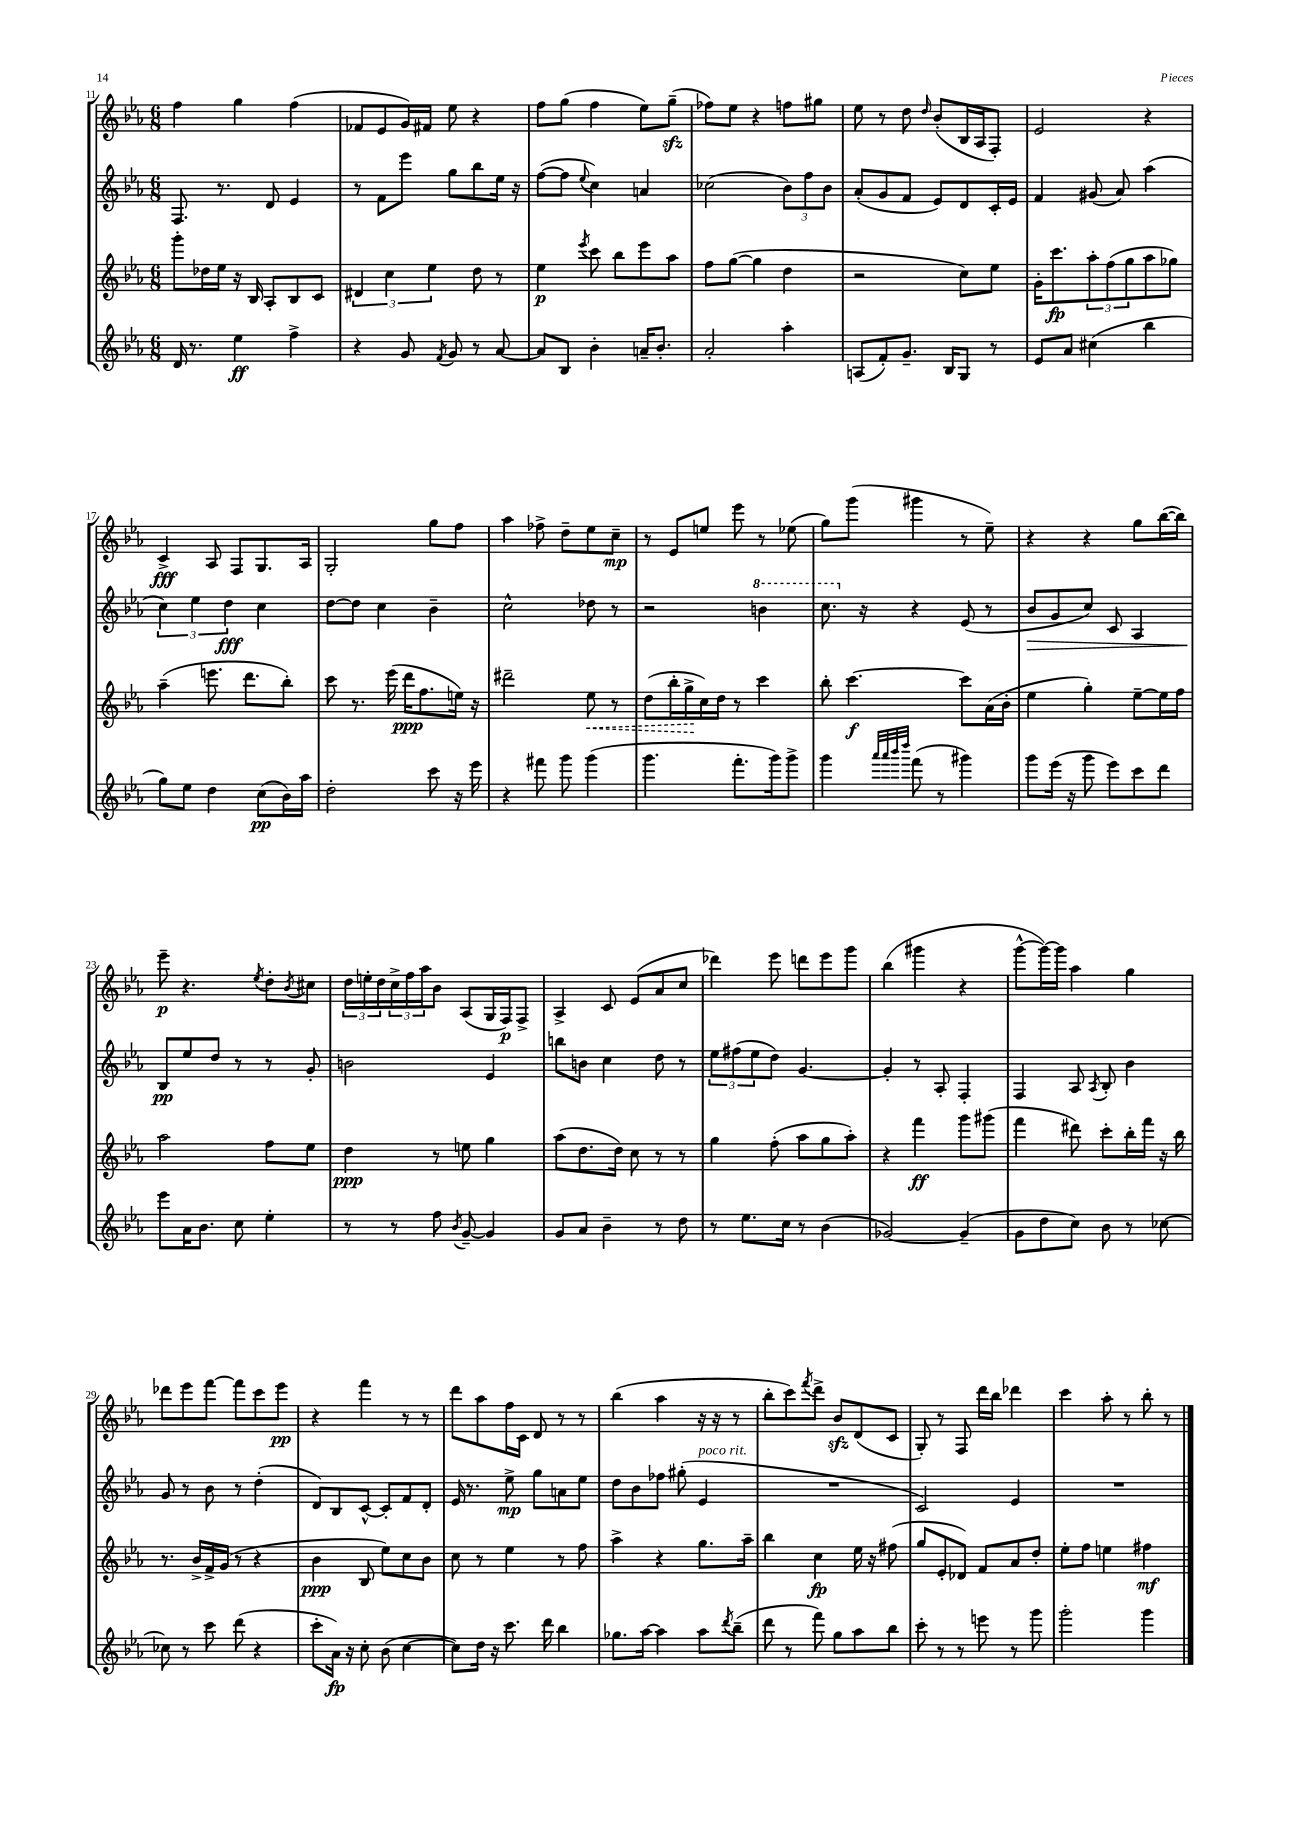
<<
\new StaffGroup <<
\new Staff = "s0" {
    \clef treble \key ees \major \numericTimeSignature \time 6/8
    f''4 g''4 f''4( |
    fes'8 ees'8 g'16) fis'16 ees''8 r4 |
    f''8 g''8( f''4 ees''8) g''8--\sfz( |
    fes''8) ees''8 r4 f''8 gis''8 |
    ees''8 r8 d''8 \grace { d''16 } bes'8-.( bes16 aes16 f8-.) |
    ees'2 r4 |
    c'4->\fff aes8 f8 g8. aes16 |
    g2-. g''8 f''8 |
    aes''4 fes''8-> d''8-- ees''8 c''8--\mp |
    r8 ees'8 e''8 ees'''8 r8 ees''8( |
    g''8) g'''8( gis'''4 r8 ees''8--) |
    r4 r4 g''8 bes''16~( bes''16) |
    ees'''8--\p r4. \acciaccatura { ees''8 } d''8-. \acciaccatura { bes'8 } cis''8 |
    \tuplet 3/2 { d''16 e''16-. d''16 } \tuplet 3/2 { c''16-> f''16 aes''16 } bes'8 aes8( g16 f16\p) f8-> |
    aes4-> c'8 ees'8( aes'8 c''8 |
    des'''4) ees'''8 d'''8 ees'''8 g'''8 |
    bes''4( gis'''4 r4 |
    g'''8~-^ g'''16~) g'''16 aes''4 g''4 |
    des'''8 ees'''8 f'''8~ f'''8 c'''8 ees'''8\pp |
    r4 f'''4 r8 r8 |
    d'''8 aes''8 f''16 c'16 d'8 r8 r8 |
    bes''4( aes''4 r16 r16 r8 |
    bes''8-. c'''8) \acciaccatura { f'''8 } d'''8-> bes'8\sfz d'8( c'8 |
    g8-.) r8 f8 d'''16 bes''16 des'''4 |
    c'''4 aes''8-. r8 bes''8-. r8 \bar "|." |
}
\new Staff = "s1" {
    \clef treble \key ees \major \numericTimeSignature \time 6/8
    f8. r8. d'8 ees'4 |
    r8 f'8 ees'''8 g''8 bes''8 ees''16 r16 |
    f''8~( f''8 \appoggiatura { ees''8 } c''4) a'4 |
    ces''2( \tuplet 3/2 { bes'8) f''8 bes'8 } |
    aes'8-.( g'8 f'8 ees'8) d'8 c'16-. ees'16 |
    f'4 gis'8( aes'8) aes''4( |
    \tuplet 3/2 { c''4) ees''4 d''4\fff } c''4 |
    d''8~ d''8 c''4 bes'4-- |
    c''2-^ des''8 r8 |
    r2 \ottava #1 b''4 |
    c'''8. \ottava #0 r16 r4 ees'8( r8 |
    bes'8\> g'8 c''8) c'8 aes4 |
    bes8\pp\! ees''8 d''8 r8 r8 g'8-. |
    b'2 ees'4 |
    b''8 b'8 c''4 d''8 r8 |
    \tuplet 3/2 { ees''8 fis''8( ees''8 } d''8) g'4.~ |
    g'4-. r8 aes8-. f4-. |
    f4 aes8 \acciaccatura { aes8 } bes8-. bes'4 |
    g'8 r8 bes'8 r8 d''4-.( |
    d'8) bes8 c'8~-^ c'8-. f'8 d'8-. |
    ees'16 r8. ees''8->\mp g''8 a'8 ees''8 |
    d''8 bes'8 fes''8 gis''8-.( ees'4^\markup { \italic "poco rit." } |
    R2. |
    c'2) ees'4 |
    R2. \bar "|." |
}
\new Staff = "s2" {
    \clef treble \key ees \major \numericTimeSignature \time 6/8
    g'''8-. des''16 ees''16 r16 bes16 aes8-. bes8 c'8 |
    \tuplet 3/2 { dis'4 c''4 ees''4 } d''8 r8 |
    ees''4\p \acciaccatura { ees'''8 } c'''8 bes''8 ees'''8 aes''8 |
    f''8 g''8~( g''4 d''4 |
    r2 c''8) ees''8 |
    g'16-. c'''8.\fp \tuplet 3/2 { aes''8-. f''8( g''8 } aes''8 ges''8) |
    aes''4--( e'''8. d'''8. bes''8-.) |
    c'''8 r8. ees'''16( d'''16\ppp f''8. e''16) r16 |
    dis'''2-- \once \override Hairpin.style = #'dashed-line ees''8\< r8 |
    d''8( bes''16-. g''16->\! c''16) d''16 r8 c'''4 |
    bes''8-. c'''4.~\f c'''8 aes'16( bes'16-. |
    ees''4 g''4-.) ees''8~-- ees''16 f''16 |
    aes''2 f''8 ees''8 |
    d''4\ppp r8 e''8 g''4 |
    aes''8( d''8. d''16) c''8 r8 r8 |
    g''4 f''8-.( aes''8 g''8 aes''8-.) |
    r4 f'''4\ff g'''8 gis'''8( |
    f'''4 dis'''8) c'''8-. bes''16-. f'''16 r16 bes''16 |
    r8. bes'16-> f'16-> g'16( r8 r4 |
    bes'4\ppp bes8 ees''8) c''8 bes'8 |
    c''8 r8 ees''4 r8 f''8 |
    aes''4-> r4 g''8. aes''16-- |
    bes''4 c''4\fp ees''16 r16 fis''8( |
    g''8 ees'8-. des'8) f'8 aes'8 d''8-. |
    ees''8-. f''8 e''4 fis''4\mf \bar "|." |
}
\new Staff = "s3" {
    \clef treble \key ees \major \numericTimeSignature \time 6/8
    d'16 r8. ees''4\ff f''4-> |
    r4 g'8 \acciaccatura { f'8 } g'8 r8 aes'8~ |
    aes'8 bes8 bes'4-. a'16-- bes'8.-. |
    aes'2-. aes''4-. |
    a8( f'8-.) g'8.-- bes16 g8 r8 |
    ees'8 aes'8 cis''4( bes''4 |
    g''8) ees''8 d''4 c''8\pp( bes'16) aes''16 |
    d''2-. c'''8 r16 ees'''16 |
    r4 fis'''8 g'''8 g'''4( |
    g'''4. f'''8.-. g'''16) g'''8-> |
    g'''4 \grace { aes'''32 aes'''32 bes'''32 d''''32 } f'''8( r8 gis'''4) |
    g'''8 ees'''16( r16 g'''8 ees'''8) c'''8 d'''8 |
    ees'''8 aes'16 bes'8. c''8 ees''4-. |
    r8 r8 f''8 \acciaccatura { bes'8 } g'8~-- g'4 |
    g'8 aes'8 bes'4-- r8 d''8 |
    r8 ees''8. c''16 r8 bes'4( |
    ges'2~) ges'4--( |
    g'8 d''8 c''8) bes'8 r8 ces''8~ |
    ces''8 r8 c'''8 d'''8( r4 |
    c'''8-. aes'16\fp) r16 c''8-. bes'8( c''4~ |
    c''8) d''16 r16 c'''8. d'''16 bes''4 |
    ges''8. aes''16~ aes''4 aes''8 \acciaccatura { d'''8 } bes''8--( |
    d'''8 r8 f'''8) g''8 aes''8 bes''8 |
    c'''8-. r8 r8 e'''8 r8 g'''8 |
    g'''2-. g'''4 \bar "|." |
}
>>
>>
\layout { \context { \Score currentBarNumber = #11 } }
